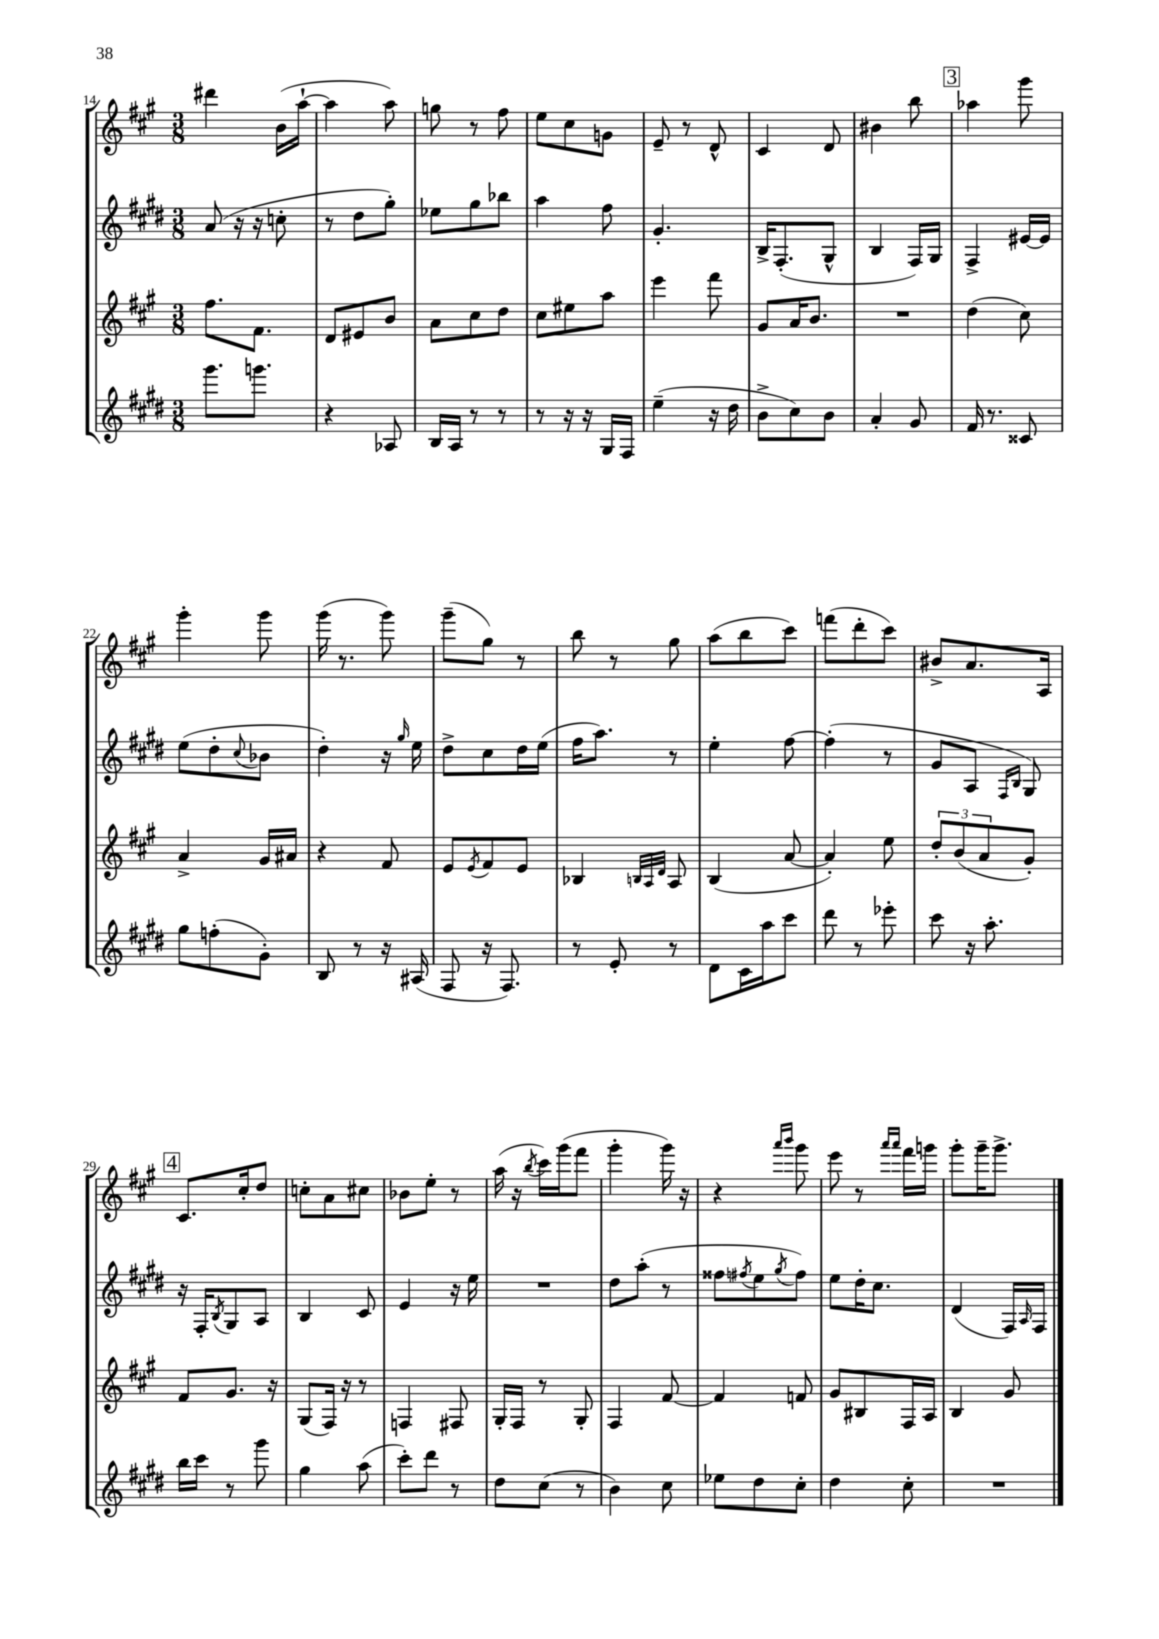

**kern	**kern	**kern	**kern
*staff4	*staff3	*staff2	*staff1
*clefG2	*clefG2	*clefG2	*clefG2
*k[f#c#g#d#]	*k[f#c#g#]	*k[f#c#g#d#]	*k[f#c#g#]
*M3/8	*M3/8	*M3/8	*M3/8
8.ggg#	8.ff#	(8a	4ddd#
.	.	16r	.
8.ggg	8.f#	16r	.
.	.	8cc'	(16b
.	.	.	[16aa`
=	=	=	=
4r	8d	8r	4aa]
.	8e#	8dd#	.
8A-	8b	8gg#')	8aa)
=	=	=	=
16B	8a	8ee-	8gg
16A	.	.	.
8r	8cc#	8gg#	8r
8r	8dd	8bb-	8ff#
=	=	=	=
8r	8cc#	4aa	8ee
16r	8ee#	.	8cc#
16r	.	.	.
16G#	8aa	8ff#	8g
16F#	.	.	.
=	=	=	=
(4ee~	4eee	4.g#'	8e~
.	.	.	8r
16r	8fff#	.	8d^^
16dd#	.	.	.
=	=	=	=
8b^	8g#	16B^	4c#
.	.	(8.F#'	.
8cc#)	16a	.	.
.	8.b	.	.
8b	.	8G#^^	8d
=	=	=	=
4a'	4.r	4B	4b#
8g#	.	16F#)	8bb
.	.	16G#	.
=	=	=	=
16f#	(4dd	4F#^	4aa-
8.r	.	.	.
8c##	8cc#)	[16e#	8ggg#
.	.	16e#]	.
=	=	=	=
8gg#	4a^	(8ee	4ggg#'
(8ff'	.	8dd#'	.
.	.	8qqcc#	.
8g#')	16g#	8b-	8ggg#
.	16a#	.	.
=	=	=	=
8B	4r	4dd#')	(16ggg#
.	.	.	8.r
8r	.	.	.
16r	8f#	16r	8ggg#)
.	.	16qqgg#	.
(16A#	.	16ee	.
=	=	=	=
8F#	8e	8dd#^	(8ggg#~
.	8qe	.	.
16r	8f#	8cc#	8gg#)
8.F#)	.	.	.
.	8e	16dd#	8r
.	.	(16ee	.
=	=	=	=
8r	4B-	16ff#	8bb
.	.	8.aa)	.
8e'	.	.	8r
.	32qqB	.	.
.	32qqA	.	.
.	32qqd	.	.
8r	8A	8r	8gg#
=	=	=	=
8d#	(4B	4ee'	(8aa
16c#	.	.	8bb
16aa	.	.	.
8ccc#	[8a	[8ff#	8ccc#)
=	=	=	=
8ddd#	4a'])	(4ff#']	(8fff
8r	.	.	8ddd'
8eee-'	8ee	8r	8ccc#)
=	=	=	=
8ccc#	12dd'	8g#	8b#^
.	(12b	.	.
16r	.	8A	8.a
.	12a	.	.
8.aa'	.	.	.
.	.	16qqF#	.
.	.	16qqB	.
.	8g#')	8G#)	.
.	.	.	16A
=	=	=	=
16bb	8f#	16r	8.c#
16ccc#	.	16F#'	.
.	.	8qB	.
8r	8.g#	8G#	.
.	.	.	16cc#'
8ggg#	.	8A	8dd
.	16r	.	.
=	=	=	=
4gg#	(8G#	4B	8cc'
.	16F#)	.	8a
.	16r	.	.
(8aa	8r	8c#	8cc#
=	=	=	=
8ccc#')	4F	4e	8b-
8ddd#	.	.	8ee'
8r	8F#	16r	8r
.	.	16ee	.
=	=	=	=
8dd#	16G#'	4.r	(16aa
.	16F#	.	16r
.	.	.	8qbb
(8cc#	8r	.	16ccc#)
.	.	.	(16ggg#
8r	8G#'	.	8fff#
=	=	=	=
4b)	4F#	8dd#	4ggg#'
.	.	(8aa'	.
8cc#	[8f#	8r	16ggg#)
.	.	.	16r
=	=	=	=
8ee-	4f#]	8ff##	4r
.	.	8qff#	.
8dd#	.	8ee	.
.	.	.	16qqaaa
.	.	8qgg#	16qqbbb
8cc#'	8f	8ff#)	8ggg#
=	=	=	=
4dd#	8g#	8ee	8eee
.	8B#	16dd#'	8r
.	.	8.cc#	.
.	.	.	16qqaaa
.	.	.	16qqaaa
8cc#'	16F#	.	16fff#
.	16A	.	16ggg
=	=	=	=
4.r	4B	(4d#	8ggg#'
.	.	.	16ggg#~
.	.	.	8.ggg#^
.	8g#	16F#)	.
.	.	16qqA	.
.	.	16F#	.
==	==	==	==
*-	*-	*-	*-
